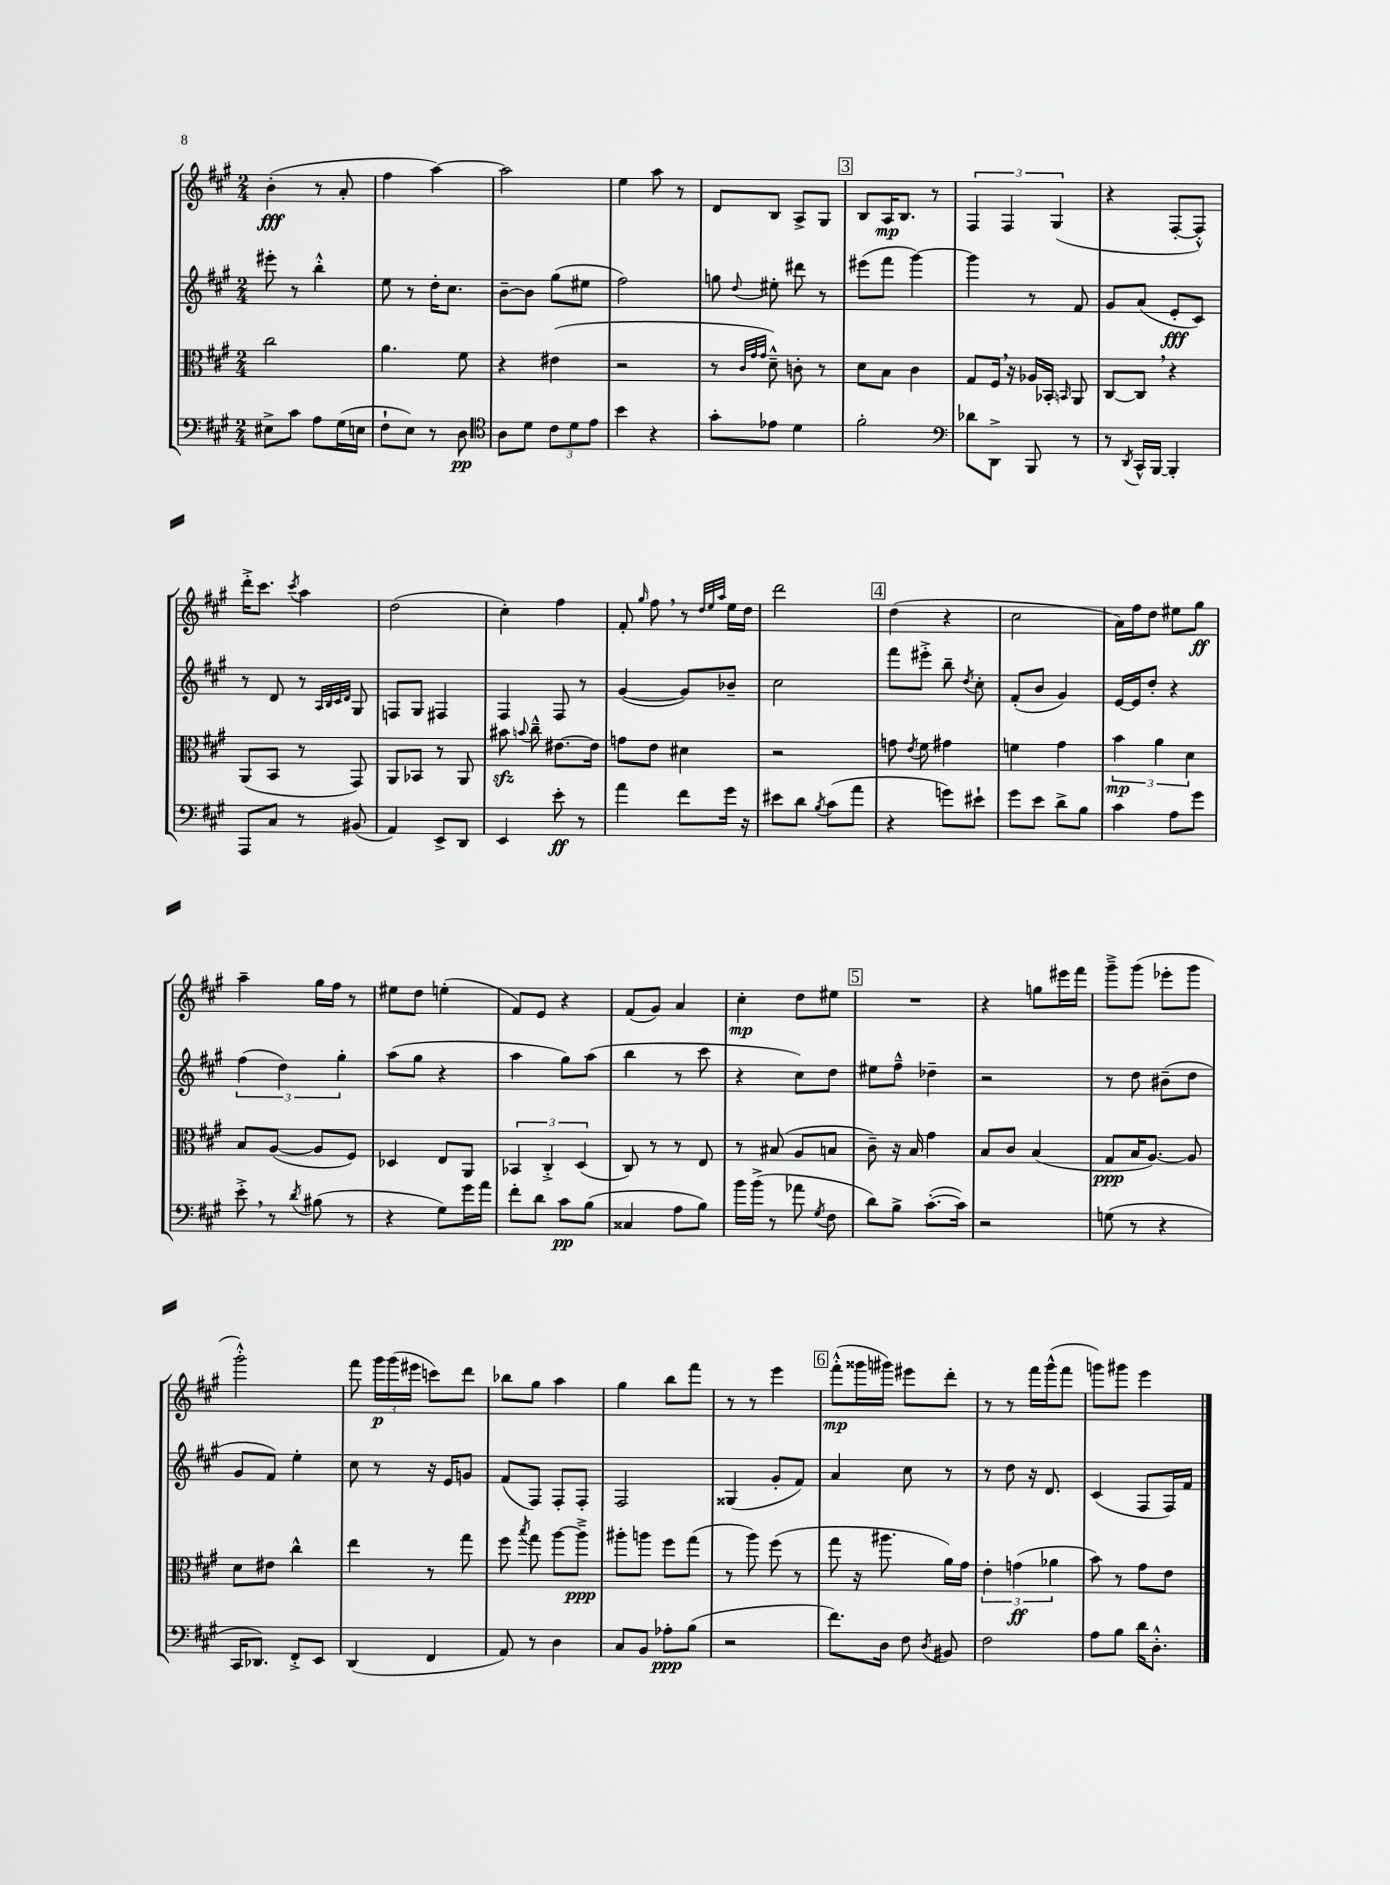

**kern	**kern	**kern	**kern
*staff4	*staff3	*staff2	*staff1
*clefF4	*clefC3	*clefG2	*clefG2
*k[f#c#g#]	*k[f#c#g#]	*k[f#c#g#]	*k[f#c#g#]
*M2/4	*M2/4	*M2/4	*M2/4
8E#^	2cc#	8eee#'	(4b'
8c#	.	8r	.
8A	.	4bb'^^	8r
(16G#	.	.	8a'
16E	.	.	.
=	=	=	=
8F#`	4.a	8ee	4ff#
8E)	.	8r	.
8r	.	16dd'	[4aa)
.	.	8.cc#	.
8D	8f#	.	.
=	=	=	=
*clefC4	*	*	*
8A	4r	[8b~	2aa]
8d	.	8b]	.
12c#	(4e#	(8gg#	.
12d	.	.	.
.	.	8ee#	.
12e	.	.	.
=	=	=	=
4b	2r	2ff#)	4ee
4r	.	.	8aa
.	.	.	8r
=	=	=	=
8g#'	8r	8gg	8d
.	32qqc#	.	.
.	32qqg#	.	.
.	32qqg#	8qqdd	.
8e-	8d~^^)	8ee#'	8B
4d	8c'	8ddd#	8A^
.	8r	8r	8G#
=	=	=	=
2f#'	8d	(8eee#	8B
.	8B	8fff#	16A
.	.	.	8.B
.	4c#	[4ggg#)	.
.	.	.	8r
=	=	=	=
*clefF4	*	*	*
8d-	8G#	4ggg#]	6F#
8DD^	16F#	.	.
.	.	.	6F#
.	16r	.	.
8BBB	16A-	8r	.
.	16BB-'	.	.
.	.	.	(6G#
.	16qqBB	.	.
8r	8AA	8f#	.
=	=	=	=
8r	[8C#	8g#	4r
8qDD	.	.	.
16CC#^^	8C#]	(8a	.
[16BBB	.	.	.
4BBB']	4r	8e'	[8F#'
.	.	8c#)	8F#'^^])
=	=	=	=
8AAA	(8AA	8r	16ddd'^
.	.	.	8.ccc#
8C#	8BB	8d	.
.	.	.	8qccc#
8r	8r	8r	4aa
.	.	32qqA	.
.	.	32qqB	.
.	.	32qqc#	.
.	.	32qqd	.
(8BB#	8GG#)	8G#	.
=	=	=	=
4AA)	8AA	8F	(2dd
.	8BB-	8G#	.
8EE^	8r	4F#	.
8DD	8AA	.	.
=	=	=	=
4EE	8b#	4F#	4cc#')
.	8qqb	.	.
.	8cc#~^^	.	.
8e'	[8.e#	8F#	4ff#
8r	.	8r	.
.	16e#]	.	.
=	=	=	=
4a	8g	([4g#	8f#'
.	.	.	16qqgg#
.	8e	.	8ff#
8f#	4d#	8g#])	8r
.	.	.	32qqdd
.	.	.	32qqee
.	.	.	32qqaa
16g#	.	8b-~	16ee
16r	.	.	16dd
=	=	=	=
8e#	2r	2cc#	2ddd
8d	.	.	.
8qB	.	.	.
(8c#	.	.	.
8a	.	.	.
=	=	=	=
4r	8g	8fff#	(4dd
.	8qe	.	.
.	8f#	8eee#'^	.
8g)	4g#	8bb~	4r
.	.	8qdd	.
8e#`	.	8cc#'	.
=	=	=	=
8g#	4f	(8f#'	2cc#
8e	.	8b	.
8d^	4g#	4g#)	.
8B	.	.	.
=	=	=	=
4c#	6b	[16e	16a)
.	.	16e]	16ff#
.	.	8dd'	8dd
.	6a	.	.
8A	.	4r	8ee#
.	6d	.	.
8g#	.	.	8gg#
=	=	=	=
8e'^	8B	(6ff#	4aa~
8r	([8A	.	.
.	.	6dd)	.
8qd	.	.	.
(8B#	8A]	.	16gg#
.	.	.	16ff#
.	.	6gg#'	.
8r	8F#)	.	8r
=	=	=	=
4r	4D-	(8aa	8ee#
.	.	8gg#	8dd
8G#)	8E	4r	(4ee'
16g#	8AA	.	.
16a	.	.	.
=	=	=	=
8f#'	6BB-	4aa	8f#)
8d	.	.	8e
.	6C#'^	.	.
8c#	.	8gg#)	4r
.	(6D	.	.
(8B	.	(8aa	.
=	=	=	=
4C##	8C#)	4bb	(8f#
.	8r	.	8g#)
8A	8r	8r	4a
8B)	8E	8ccc#	.
=	=	=	=
16b	8r	4r	4cc#'
(16b^	.	.	.
8r	(8B#	.	.
8a-	8A	8cc#)	8dd
8qG#	.	.	.
8F#	8B	8dd	8ee#
=	=	=	=
8d)	8c#~)	8ee#	2r
8B^	16r	8ff#~^^	.
.	16B	.	.
([8.c#'	4g#	4dd-~	.
16c#])	.	.	.
=	=	=	=
2r	8B	2r	4r
.	8c#	.	.
.	(4B	.	8gg
.	.	.	16eee#
.	.	.	16fff#
=	=	=	=
(8G	8G#	8r	8ggg#~^
8r	16B	8dd	(8ggg#
.	[8.A)	.	.
4r	.	(8b#~	8eee-'
.	8A]	8dd	8ggg#
=	=	=	=
16CC#	8d	8g#	2ggg#'^^)
8.DD-)	.	.	.
.	8e#	8f#)	.
8FF#'^	4cc#^^	4ee'	.
8EE	.	.	.
=	=	=	=
(4DD	4ee	8cc#	8fff#
.	.	8r	24ggg#
.	.	.	(24ggg#
.	.	.	24eee#
4FF#	8r	16r	8ccc)
.	.	16e	.
.	8gg#	8g	8ddd
=	=	=	=
8AA)	8ff#	(8f#	8bb-
.	8qbb	.	.
8r	8gg#	8F#)	8gg#
4D	[8aa	8F#'	4aa
.	8aa~^]	8F#'	.
=	=	=	=
8C#	8aa#'	2F#	4gg#
8BB	8aa	.	.
8A-'	8ff#	.	8bb
(8B	(8gg#	.	8fff#
=	=	=	=
2r	8r	(4G##	8r
.	8aa)	.	8r
.	(8ff#	8g#'	4eee
.	8r	8f#)	.
=	=	=	=
8.f#)	8gg#	4a	(8fff#'^^
.	16r	.	16ggg##
16D	8.aa#	.	16ggg#)
8F#	.	8cc#	8eee#
8qD	.	.	.
8BB#	16a)	8r	8ddd'
.	16g#	.	.
=	=	=	=
2F#	6e'	8r	8r
.	.	8dd	8r
.	(6g	.	.
.	.	16r	16fff#
.	.	8.d	(16ggg#^^
.	6a-	.	.
.	.	.	8fff#
=	=	=	=
8A	8b)	(4c#	8ggg)
8B	8r	.	8ggg#
16d	8g#	8F#	4eee
8.D'^^	.	.	.
.	8e	16F#)	.
.	.	16f#	.
==	==	==	==
*-	*-	*-	*-
